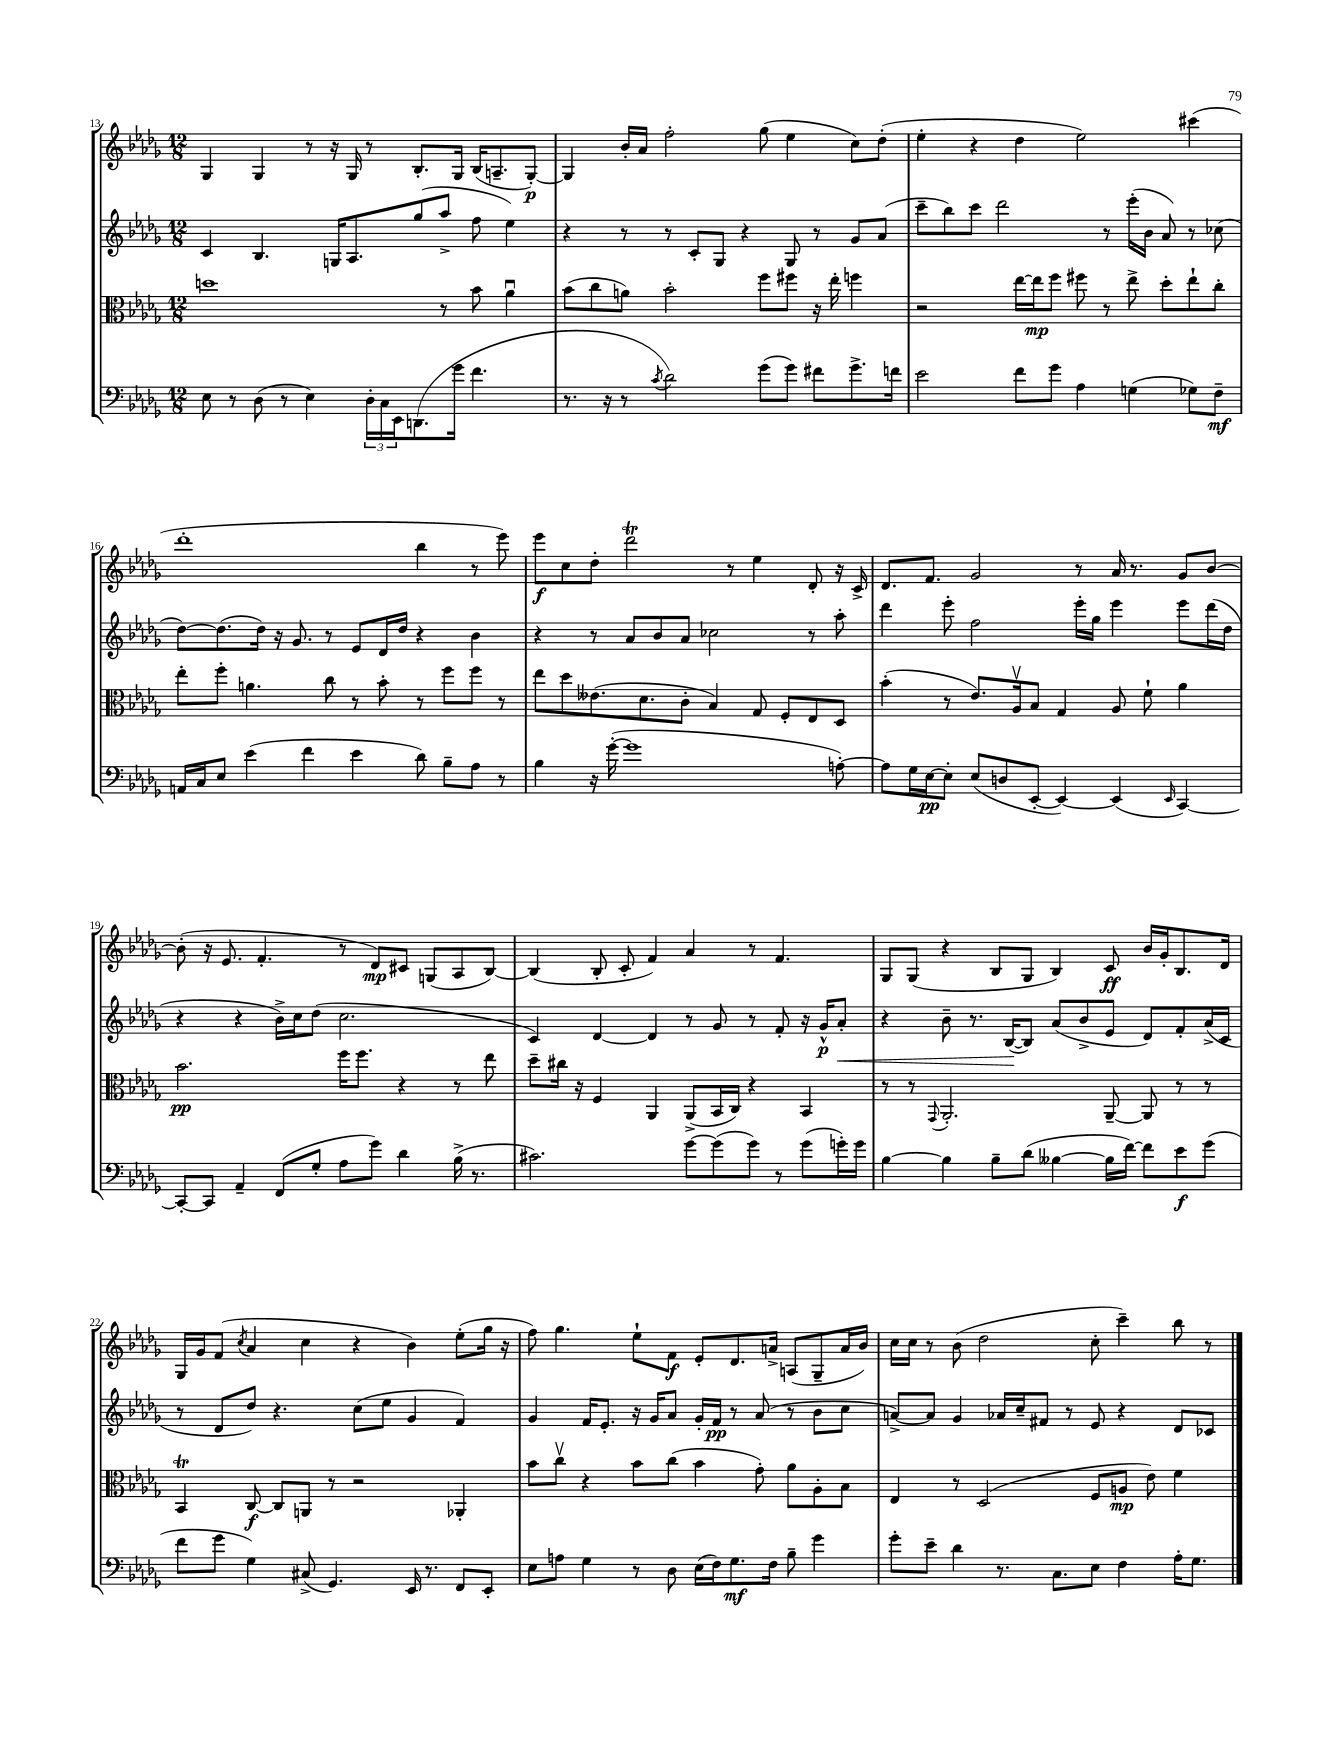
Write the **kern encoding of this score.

**kern	**kern	**kern	**kern
*staff4	*staff3	*staff2	*staff1
*clefF4	*clefC3	*clefG2	*clefG2
*k[b-e-a-d-g-]	*k[b-e-a-d-g-]	*k[b-e-a-d-g-]	*k[b-e-a-d-g-]
*M12/8	*M12/8	*M12/8	*M12/8
8E-	1dd	4c	4G-
8r	.	.	.
(8D-	.	4.B-	4G-
8r	.	.	.
4E-)	.	.	8r
.	.	16G	16r
.	.	8.A-	16G-
24D-'	.	.	8r
24C	.	.	.
24EE-	.	.	.
(8.DD	.	(8gg-	8.B-'
.	8r	8aa-^	.
16g-	.	.	16G-
4.f	8b-	8ff	(16B-
.	.	.	8.A~
.	4a-u	4ee-)	.
.	.	.	[8G-')
=	=	=	=
8.r	(8b-	4r	4G-]
.	8cc	.	.
16r	.	.	.
8r	8a)	8r	16b-'
.	.	.	16a-
8qc	.	.	.
2d-)	2b-'	8r	2ff'
.	.	8c'	.
.	.	8G-	.
.	.	4r	.
(8g-	8ff	.	(8gg-
8g-)	8ff#	8G-	4ee-
8f#	16r	8r	.
.	16ee-'	.	.
8.g-^	4ff	8g-	8cc)
.	.	(8a-	(8dd-'
16f	.	.	.
=	=	=	=
2e-	2r	8ccc~	4ee-'
.	.	8bb-)	.
.	.	8ccc	4r
.	.	2ddd-	.
8f	[16ee-	.	4dd-
.	16ee-]	.	.
8g-	8ff	.	.
4A-	8ff#	.	2ee-)
.	8r	8r	.
(4G	8ee-^	(16eee-'	.
.	.	16b-	.
.	8dd-'	8a-)	.
8G-)	8ee-`	8r	(4ccc#
8F~	8cc'	(8cc-	.
=	=	=	=
16AA	8ee-'	[8dd-)	1ddd-'
16C	.	.	.
8E-	8ff'	(8.dd-]	.
(4e-	4.a	.	.
.	.	16dd-)	.
.	.	16r	.
.	.	8.g-	.
4f	.	.	.
.	8cc	8r	.
4e-	8r	8e-	.
.	8b-'	16d-	.
.	.	16dd-	.
8d-)	8r	4r	4bb-
8B-~	8ff	.	.
8A-	8ff	4b-	8r
8r	8r	.	8eee-)
=	=	=	=
4B-	8ee-	4r	8eee-
.	8dd-	.	8cc
16r	(8.e--	8r	8dd-'
([16g-'	.	.	.
1g-]	.	8a-	2ddd-
.	8.d-	.	.
.	.	8b-	.
.	8c'	8a-	.
.	4B-)	2cc-	.
.	.	.	8r
.	8G-	.	4ee-
.	8F'	.	.
.	8E-	8r	8d-'
[8A')	8D-	8aa-'	16r
.	.	.	16c^
=	=	=	=
8A]	(4b-'	4ddd-	8.d-
16G-	.	.	.
[16E-	.	.	8.f
8E-']	8r	8eee-'	.
(8E-	8.e-)	2ff	2g-
8D	.	.	.
.	16A-v	.	.
[8EE-'	8B-	.	.
4EE-_)	4G-	.	.
.	.	16eee-'	8r
.	.	16gg-	.
(4EE-]	8A-	4eee-	16a-
.	.	.	8.r
.	8f`	.	.
16qqEE-	.	.	.
[4CC)	4a-	8eee-	8g-
.	.	(16ddd-	[8b-
.	.	16dd-	.
=	=	=	=
8CC'_	2.b-	4r	(8b-']
8CC]	.	.	16r
.	.	.	8.e-
4AA-~	.	4r	.
.	.	.	4.f'
(8FF	.	16b-^)	.
.	.	16cc	.
8G-'	.	(8dd-	.
8A-	16ff	2.cc	8r
.	8.ff	.	.
8g-)	.	.	8d-)
4d-	4r	.	8c#
.	.	.	(8G
(16B-^	8r	.	8A-
8.r	.	.	.
.	8ee-	.	[8B-)
=	=	=	=
2.c#)	8dd-~	4c)	(4B-]
.	16cc#	.	.
.	16r	.	.
.	4F	[4d-	8B-'
.	.	.	8c'
.	4AA-	4d-]	4f)
[8g-	(8AA-^	8r	4a-
(8g-]	16BB-	8g-	.
.	16C)	.	.
8g-)	4r	8r	8r
8r	.	8f'	4.f
(8g-	4BB-	16r	.
.	.	16g-^^	.
16g')	.	8a-'	.
16g	.	.	.
=	=	=	=
[4B-	8r	4r	8G-
.	8r	.	(8G-
.	8qqGG-	.	.
4B-]	2.AA-'	8b-~	4r
.	.	8.r	.
8B-~	.	.	8B-
.	.	([16B-	.
(8d-	.	8B-])	8G-
[4B--	.	(8a-	4B-)
.	.	8b-^	.
16B--]	[8AA-~	8e-	8c
[16f)	.	.	.
8f]	8AA-]	8d-)	16b-
.	.	.	16g-'
8e-	8r	8f'	8.B-
(8g-	8r	(16a-^	.
.	.	16c	16d-
=	=	=	=
8f	4BB-	8r	16G-
.	.	.	16g-
8g-	.	8d-	(8f
.	.	.	8qcc
4G-)	[8C	8dd-)	4a-
.	8C]	4.r	.
(8C#^	8AA	.	4cc
4.GG-)	8r	.	.
.	2r	(8cc	4r
.	.	8ee-	.
16EE-	.	4g-	4b-)
8.r	.	.	.
8FF	4AA-'	4f)	(8ee-'
8EE-'	.	.	16gg-
.	.	.	16r
=	=	=	=
8E-	8b-	4g-	8ff)
8A	8ccv	.	4.gg-
4G-	4r	16f	.
.	.	8.e-'	.
8r	8b-	16r	8ee-`
.	.	16g-	.
8D-	(8cc	8a-	8f
(16E-	4b-	16g-'	8e-'
16F)	.	16f	.
8.G-	.	8r	8.d-
.	8g-')	(8a-	.
16F	.	.	16a^
8B-~	8a-	8r	(8A
4g-	8A-'	8b-	8G-~
.	8B-	8cc	16a
.	.	.	16b-)
=	=	=	=
8g-'	4E-	[8a^)	16cc
.	.	.	16cc
8e-~	.	8a]	8r
4d-	8r	4g-	(8b-
.	(2D-	.	2dd-
8.r	.	16a-	.
.	.	16cc~	.
.	.	8f#	.
8.C	.	.	.
.	.	8r	.
8E-	8F	8e-	8cc'
4F	8A	4r	4ccc~)
.	8e-)	.	.
16A-'	4f	8d-	8bb-
8.G-	.	.	.
.	.	8c-	8r
==	==	==	==
*-	*-	*-	*-
